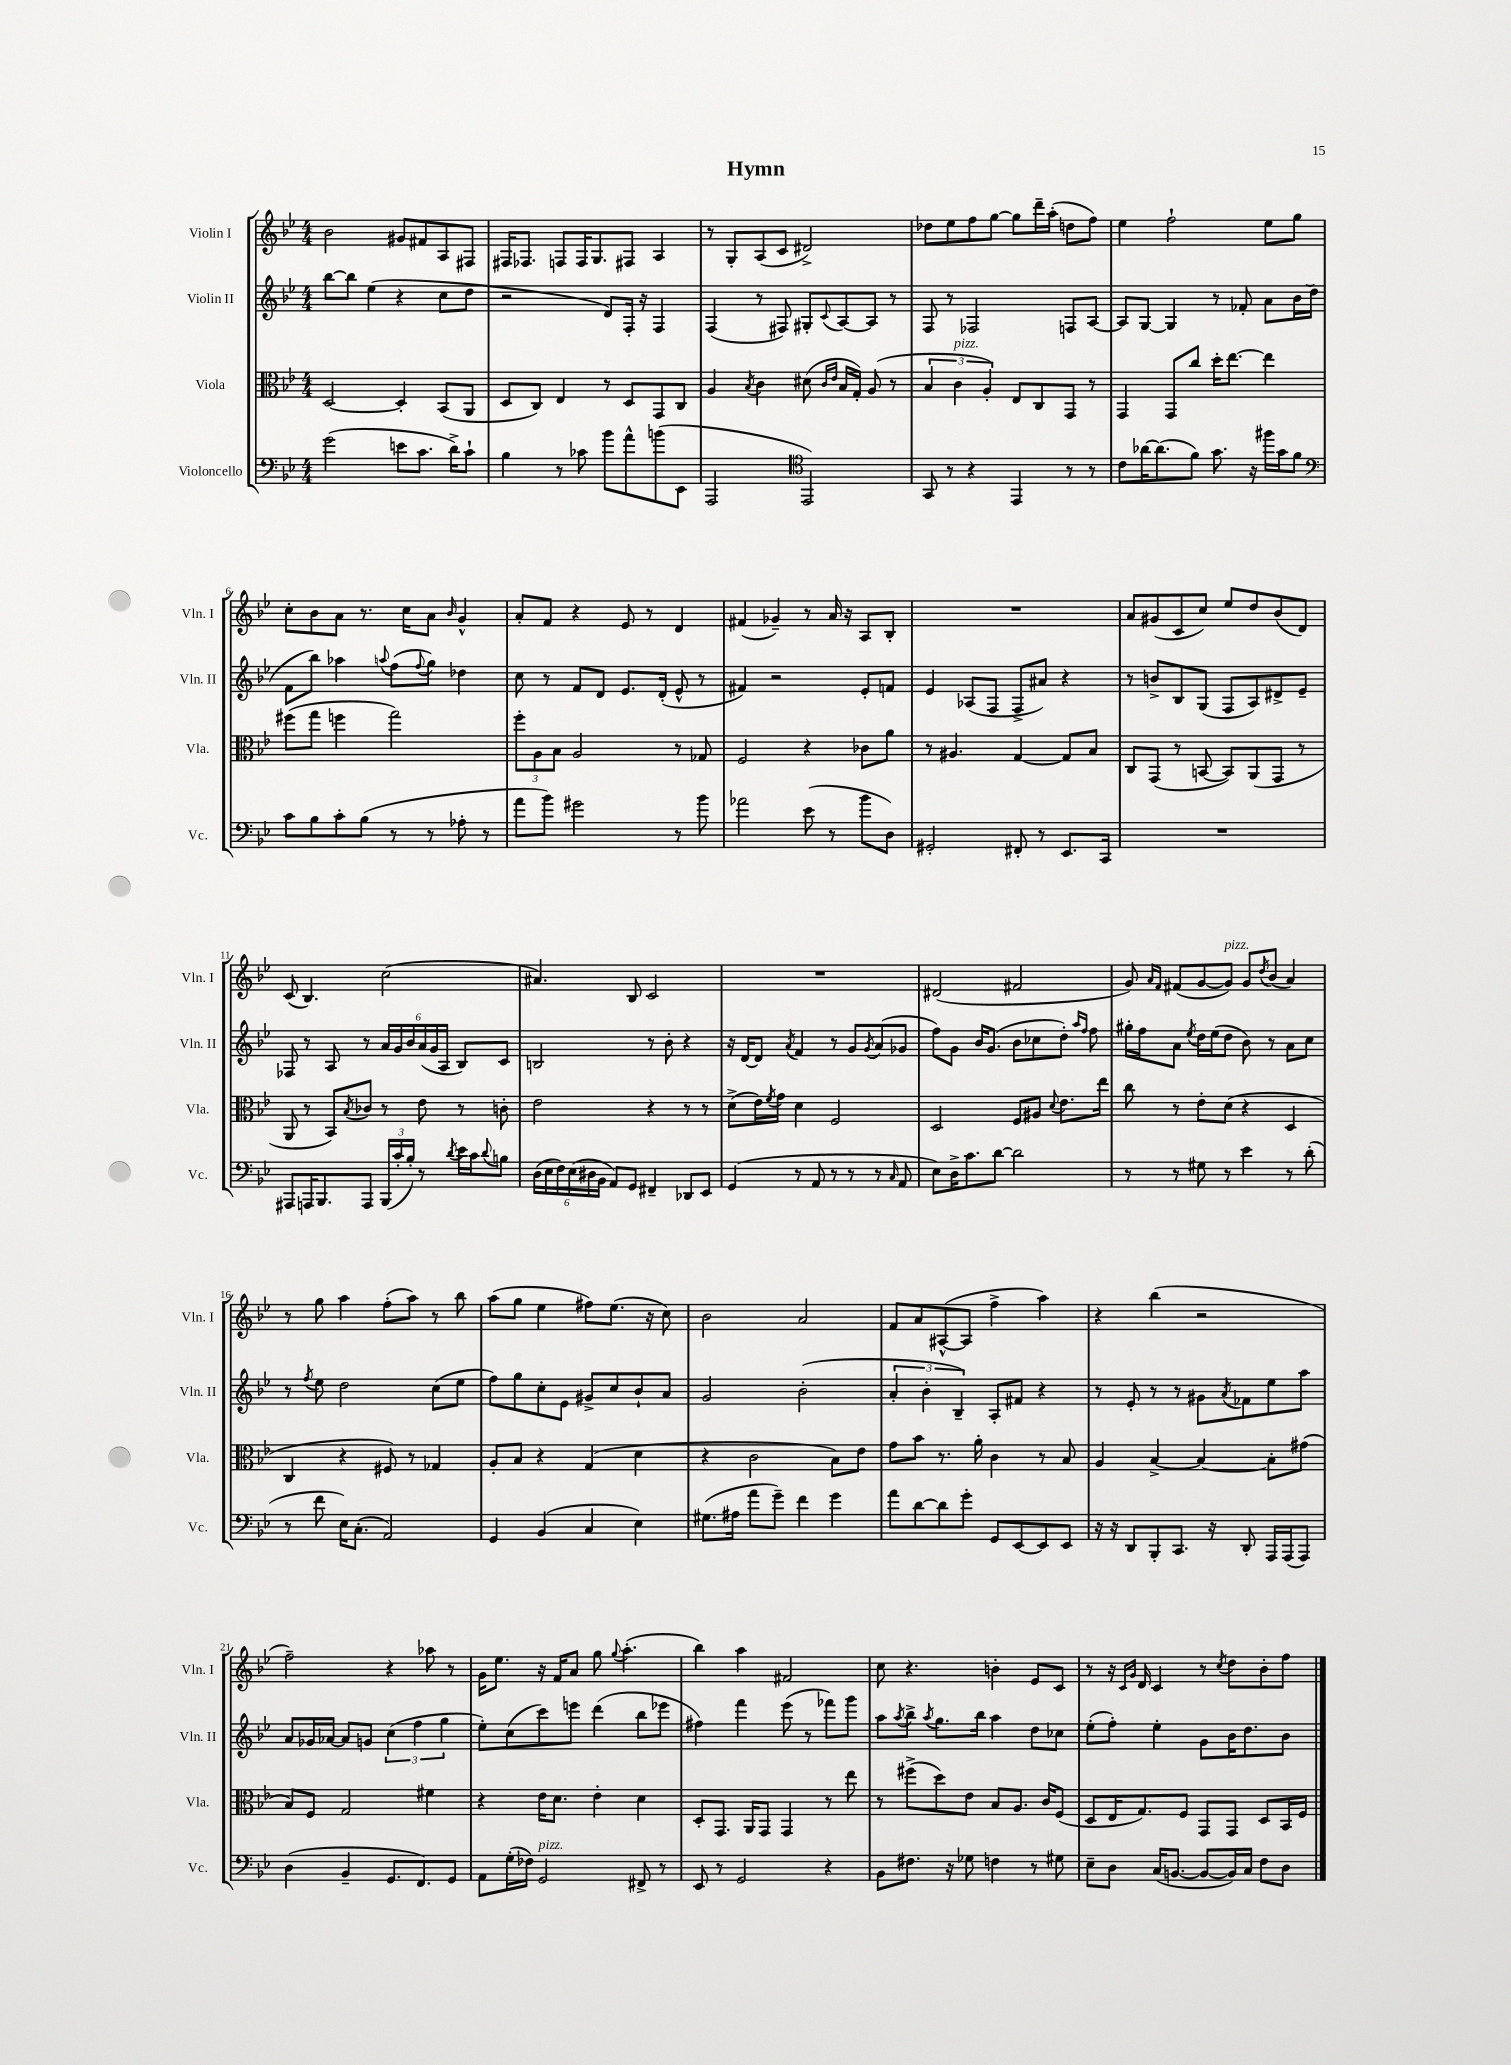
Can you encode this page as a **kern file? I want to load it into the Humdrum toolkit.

**kern	**kern	**kern	**kern
*staff4	*staff3	*staff2	*staff1
*clefF4	*clefC3	*clefG2	*clefG2
*k[b-e-]	*k[b-e-]	*k[b-e-]	*k[b-e-]
*M4/4	*M4/4	*M4/4	*M4/4
(2g	[2D	[8bb-	2b-
.	.	8bb-]	.
.	.	(4ee-	.
8e	4D']	4r	8g#
8.c	.	.	8f#
.	(8BB-	8cc	8A
16d^)	.	.	.
8c`	8AA	8dd	8F#
=	=	=	=
4B-	8D	2r	16F#
.	.	.	8.F-
.	8C)	.	.
8r	4E-	.	8F
8c-	.	.	16F
.	.	.	8.G
8b-	8r	8d)	.
8a^^	8D	16F'	8F#
.	.	16r	.
(8b	8GG	4F	4A
8EE-	8C	.	.
=	=	=	=
2AAA	4A	(4F	8r
.	.	.	8G'
.	8qB-	.	.
.	4c	8r	(8A
.	.	8F#)	8c
*clefC4	*	*	*
2EE-)	(8d#	8G#'	2d#^)
.	16qqc	.	.
.	16qqe-	8qqc	.
.	16B-	[8A	.
.	16G')	.	.
.	(8A	8A]	.
.	8r	8r	.
=	=	=	=
8GG	6B-	8F	8dd-
8r	.	8r	8ee-
.	6c	.	.
4r	.	2F-	8ff
.	6A')	.	.
.	.	.	[8gg
4EE-	8E-	.	8gg]
.	8C	.	16ddd~
.	.	.	(16aa'
8r	8GG	8F	8dd
8r	8r	[8A	8ff)
=	=	=	=
8c	4GG	8A]	4ee-
[16a-	.	[8G	.
(8.a-]	.	.	.
.	8GG	4G]	2ff`
8f)	8cc	.	.
8.g	16dd'	8r	.
.	[8.ee-	.	.
.	.	8f-'	.
16r	.	.	.
16ff#	4ee-]	8a	8ee-
16g	.	.	.
8f	.	16b-	8gg
.	.	(16dd	.
=	=	=	=
*clefF4	*	*	*
8c	(8ff#	8f	8cc'
8B-	8gg	8bb-)	8b-
8c'	4ff	4aa-	8a
(8B-	.	.	8.r
.	.	8qqaa	.
8r	2gg)	(8ff	.
.	.	.	16cc
.	.	8qqff	.
8r	.	8gg)	8a
.	.	.	16qqb-
8A-'	.	4dd-	4g^^
8r	.	.	.
=	=	=	=
8a	12ff'	8cc	8a'
.	12A	.	.
8b-)	.	8r	8f
.	12B-	.	.
2g#	2A	8f	4r
.	.	8d	.
.	.	8.e-	8e-
.	.	.	8r
.	.	(16d'	.
8r	8r	8e-^^	4d
8b-	8G-	8r	.
=	=	=	=
2a-	2F	4f#)	(4f#
.	.	2r	4g-~)
(8e-	4r	.	8r
8r	.	.	16a
.	.	.	16r
8b-	8c-	8e-'	8A
8D)	8a	8f	8B-'
=	=	=	=
2GG#'	8r	4e-	1r
.	4.A#	.	.
.	.	(8A-	.
.	.	8F	.
8FF#'	[4G	8F^	.
8r	.	8a#)	.
8.EE-	8G]	4r	.
.	8B-	.	.
16CC	.	.	.
=	=	=	=
1r	8C	8r	8a
.	(8GG	8b^	(8g#
.	8r	8B-	8c
.	[8BB	(8G	8cc)
.	8BB])	8F	8ee-
.	(8AA	8A)	8dd
.	8GG	8d#^	(8b-
.	8r	8e-~	8d)
=	=	=	=
8AAA#	8AA	8F-	(8c
16AAA	8r	8r	4.B-)
8.BBB-	.	.	.
.	8BB-)	8A	.
.	8qB-	.	.
8AAA	8c-	8r	.
(24BBB-	8r	24a	(2cc
24c'	.	24g	.
24B-')	.	24b-	.
8r	8e-	(24a	.
.	.	24g	.
.	.	24A	.
8qd	.	.	.
16e-	8r	8B-)	.
16c	.	.	.
8qqd	.	.	.
8B	8c'	8c	.
=	=	=	=
(24D	2e-	2B	4.a#)
24E-	.	.	.
24F)	.	.	.
(24E-	.	.	.
24D#	.	.	.
24BB-	.	.	.
8AA)	.	.	.
8GG	.	.	8B-
4FF#~	4r	8r	2c
.	.	8b-'	.
8DD-	8r	4r	.
8EE-	8r	.	.
=	=	=	=
(4GG	(8d^	16r	1r
.	.	[16d	.
.	16e-)	8d]	.
.	8qf	.	.
.	16g	.	.
.	.	8qa	.
8r	4d	4f	.
8AA	.	.	.
8r	2F	8r	.
8r	.	8g	.
.	.	8qg	.
8r	.	(8a	.
16qqC	.	.	.
8AA	.	8g-	.
=	=	=	=
8E-)	2D	8ff)	(2d#
16D^	.	8g	.
8.c	.	.	.
.	.	16b-	.
.	.	(8.g	.
[8d	.	.	.
2d]	8F	8b-	2f#
.	8A#	8cc-	.
.	8qqd	.	.
.	8.e-	8dd')	.
.	.	16qqaa	.
.	.	16qqff	.
.	.	8ff	.
.	16ee-	.	.
=	=	=	=
8r	8cc	16gg#'	8g)
.	.	16ff	.
.	.	.	16qqa
.	.	.	16qqf
8r	8r	8a	(8f#
.	.	8qee-	.
8G#	8e-'	16dd	[8g
.	.	(16ee-	.
8r	(8d	8dd	8g])
4e-	4r	8b-)	8g
.	.	.	8qdd
.	.	8r	(8b-
8r	4D	8a	4a)
(8d'	.	8cc	.
=	=	=	=
8r	4C	8r	8r
.	.	8qff	.
8f	.	8ee-	8gg
16E-)	4r	2dd	4aa
(8.C'	.	.	.
2AA)	8F#)	.	(8ff'
.	8r	.	8aa)
.	4G-	(8cc	8r
.	.	8ee-	8bb-
=	=	=	=
4GG	8A'	8ff)	(8aa
.	8B-	8gg	8gg
(4BB-	4r	8cc'	4ee-
.	.	8e-	.
4C	(4G	8g#^	8ff#)
.	.	8cc	(8.ee-
4E-)	4d	8b-`	.
.	.	.	16r
.	.	8a	8cc)
=	=	=	=
(8.G#	4r	2g	2b-
16A#	.	.	.
8a	2c	.	.
8g~)	.	.	.
4f	.	(2b-'	2a
4g	8B-)	.	.
.	8e-	.	.
=	=	=	=
8a	8g	6a'	8f
[8d	8b-	.	8a
.	.	6b-'	.
8d]	8.r	.	([8A#^^
.	.	6B-~)	.
8g'	.	.	8A#]
.	16a'	.	.
8GG	4c	8A'	4ff^
[8EE-	.	8f#	.
8EE-]	8r	4r	4aa)
8EE-	8B-	.	.
=	=	=	=
16r	4A	8r	4r
16r	.	.	.
8DD	.	8e-'	.
8BBB-'	[4B-^	8r	(4bb-
8.CC	.	8r	.
.	4B-_	8g#	2r
16r	.	.	.
.	.	8qa	.
8DD'	.	8f-	.
16AAA	8B-']	8ee-	.
(16AAA	.	.	.
8AAA)	(8g#	8aa	.
=	=	=	=
(4D	8B-)	8a	2ff~)
.	8F	16g-	.
.	.	[16a-	.
4BB-~	2G	8a-]	.
.	.	8g	.
8.GG	.	(6cc	4r
.	.	6ff	.
8.FF)	.	.	.
.	4f#	.	8aa-
.	.	6gg	.
8GG	.	.	8r
=	=	=	=
8AA	4r	8ee-')	16g
.	.	.	8.ee-
(16G'	.	(8cc	.
16F-)	.	.	.
2GG	16e-	8ccc)	16r
.	8.d	.	16f
.	.	8eee	8a
.	4e-'	(4ddd	8gg
.	.	.	8qqgg
.	.	.	(4.aa'
8FF#^	4d	8bb-	.
8r	.	8eee-	.
=	=	=	=
8EE-	8D'	4ff#)	4bb-)
8r	8.GG	.	.
2GG	.	4fff	4aa
.	16AA	.	.
.	8GG	.	.
.	4GG	(8eee-	2f#
.	.	8r	.
4r	8r	8fff-)	.
.	8ee-	8ggg	.
=	=	=	=
8BB-	8r	8aa	8cc
.	.	8qaa	.
8.F#	(8ff#^	8bb-^	4.r
.	.	8qaa	.
.	8dd)	8.gg	.
16r	.	.	.
8G-	8e-	.	.
.	.	16bb-	.
4F	8B-	4aa	4b'
.	8.A	.	.
8r	.	8dd	8e-
.	16c	.	.
8G#	(8F	8cc-	8c
=	=	=	=
8E-~	8D	(8ee-'	8r
8D	16E-	8ff')	16r
.	.	.	16qqc
.	.	.	16qqg
.	8.G)	.	16d
(16C	.	4ee-'	4c
[8.BB	.	.	.
.	8F	.	.
8BB_	8GG	8g	8r
.	.	.	8qcc
16BB])	8GG	16b-	8dd
16C	.	8.dd	.
8F	8D	.	8b-'
8D	16BB-	8b-	8ff
.	16F	.	.
==	==	==	==
*-	*-	*-	*-
